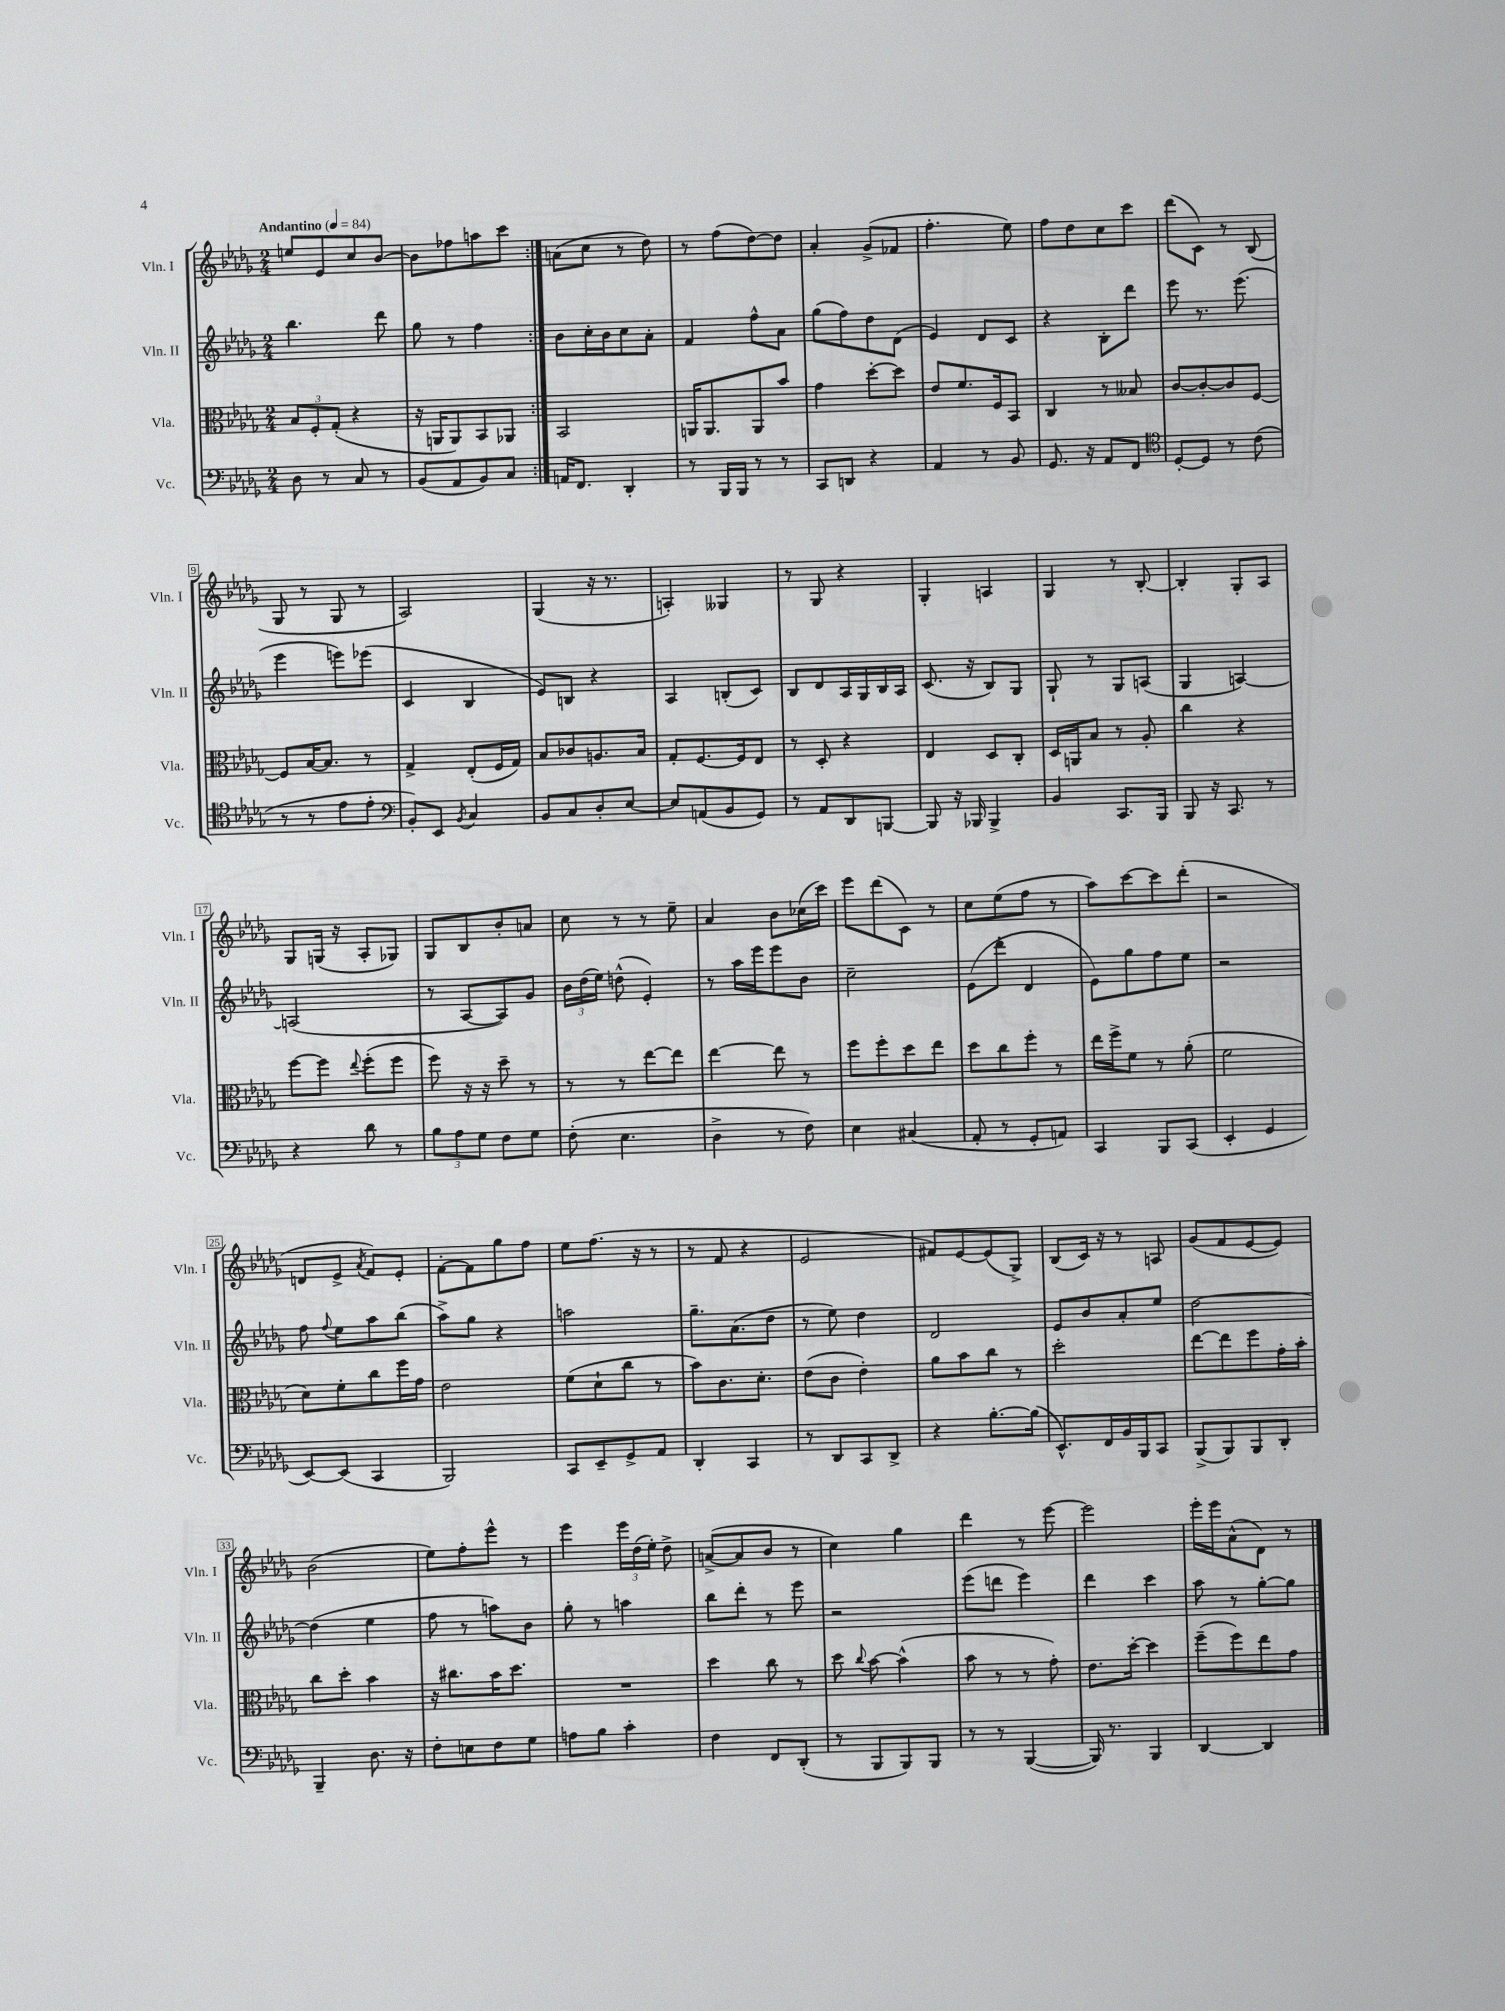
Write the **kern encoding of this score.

**kern	**kern	**kern	**kern
*part4	*part3	*part2	*part1
*staff4	*staff3	*staff2	*staff1
*I"Vc.	*I"Vla.	*I"Vln. II	*I"Vln. I
*I'Vc.	*I'Vla.	*I'Vln. II	*I'Vln. I
*clefF4	*clefC3	*clefG2	*clefG2
*k[b-e-a-d-g-]	*k[b-e-a-d-g-]	*k[b-e-a-d-g-]	*k[b-e-a-d-g-]
*M2/4	*M2/4	*M2/4	*M2/4
*MM84	*MM84	*MM84	*MM84
=1	=1	=1	=1
!	!	!	!LO:TX:a:B:t=Andantino
8D-\	12B-/L	4.bb-\	8een/L
.	12F'/	.	.
8r	.	.	8e-/
.	(12G-'/J	.	.
8C/	4r	.	8cc/
8r	.	8ddd-\	[8b-/J
=2	=2	=2	=2
(8BB-/L	16r	8gg-\	8b-\L]
.	16AAn/KL	.	.
8AA-/	8AA/)	8r	8ff-X\
8BB-/)	8BB-/	4ff\	8aan\
8C/J	8AA-X/J	.	8ccc\J
=3:|!	=3:|!	=3:|!	=3:|!
16AAn/KL	2BB-/	8b-\L	(8an\L
8.FF/J	.	.	.
.	.	16cc'\L	8cc\J
.	.	16b-\J	.
4DD-'/	.	8cc\	8r
.	.	8a-'\J	8dd-\)
=4	=4	=4	=4
8r	16AAn/KL	4f/	8r
.	8.AA/	.	.
16BBB-/LL	.	.	(8ff\L
16BBB-/JJ	.	.	.
8r	8AA/	8ff^^\L	[8dd-\)
8r	8b-/J	8a-\J	8dd-\J]
=5	=5	=5	=5
8CC/L	4g-\	(8gg-\L	4a-'/
8DDn/J	.	8ff\)	.
4r	[8dd-'\L	8dd-\	(8g-^/L
.	8dd-\J]	(8d-\J	8f-X/J
=6	=6	=6	=6
4AA-/	8e-/L	4e-/)	4.ff'\
.	8.f/	.	.
8r	.	8d-/L	.
.	16F/k	.	.
8BB-/	8BB-/J	8c/J	8ee-\)
=7	=7	=7	=7
8.GG-/	4C/	4r	8ff\L
.	.	.	8dd-\
16r	.	.	.
8AA-/L	8r	8B-'\L	8cc\
8FF/J	8B--X/	8ddd-\J	8ccc\J
=8	=8	=8	=8
*clefC4	*	*	*
[8D-'/L	[8c/L	8eee-\	(8ddd-\L
8D-/J]	8c'/_	8.r	8c\J)
8r	8c/]	.	8r
.	.	(8.eee-\	.
(8c\	[8F/J	.	(8B-/
!!LO:LB:g=z
=9	=9	=9	=9
8r	8F/L]	4eee-\	8G-/
8r	[16B-/K	.	8r
.	8.B-/J]	.	.
8e-\L	.	8eeen\L)	8G-/
8e-'\J	8r	(8eee-X\J	8r
=10	=10	=10	=10
*clefF4	*	*	*
8BB-'/L)	4G-^/	4c/	2A-/)
8EE-/J	.	.	.
8qBB-/	.	.	.
4C/	(8E-'/L	4B-/	.
.	16F/L	.	.
.	16G-/JJ)	.	.
=11	=11	=11	=11
8BB-/L	8B-/L	8e-/L)	(4G-/
8C/	8c-X/	8Bn/J	.
8D-'/	8.An/	4r	16r
.	.	.	8.r
[8E-/J	.	.	.
.	16B-/Jk	.	.
=12	=12	=12	=12
8E-/L]	8G-'/L	4A-/	4An'/)
(8AAn/	[8.F/	.	.
8BB-/	.	(8Bn'/L	4G--X/
.	16F/k]	.	.
8GG-/J)	8E-/J	8c/J)	.
=13	=13	=13	=13
8r	8r	8B-/L	8r
8AA-/L	8D-'/	8d-/	8G-/
8DD-/	4r	16A-/L	4r
.	.	16G-/	.
[8BBBn/J	.	16B-/	.
.	.	16A-/JJ	.
=14	=14	=14	=14
8BBB/]	4E-/	(8.c/	4G-'/
16r	.	.	.
16BBB-X/	.	16r	.
4BBB-^/	8D-/L	8B-/L)	4An/
.	8C'/J	8G-/J	.
=15	=15	=15	=15
4BB-/	16D-/LL	8G-`/	4G-/
.	16AAn/J	.	.
.	8B-/J	8r	.
8.CC/L	8r	8G-/L	8r
.	8A-'/	(8An/J	[8B-'/
16BBB-/Jk	.	.	.
=16	=16	=16	=16
8BBB-/	4cc\	4G-/	4B-'/]
16r	.	.	.
8.CC/	.	.	.
.	4r	[4An/)	8G-'/L
8r	.	.	8A-/J
!!LO:LB:g=z
=17	=17	=17	=17
4r	[8ff\L	(2An/]	8G-/L
.	8ff\J]	.	(16Gn/Jk
.	.	.	16r
.	8qqee-/	.	.
8d-\	(8ff'\L	.	8A-'/L
8r	8ff\J	.	8G-X/J)
=18	=18	=18	=18
12B-\L	8ff\)	8r	8G-/L
12A-\	.	.	.
.	16r	[8A-/L	8B-/
12G-\J	.	.	.
.	16r	.	.
8F\L	8dd-~\	8A-/])	8b-'/
8G-\J	8r	8g-/J	8an/J
=19	=19	=19	=19
(8F'\	8r	24b-\LL	8cc\
.	.	(24dd-\	.
.	.	24ee-\JJ)	.
4.E-\	8r	(8ddn^^\	8r
.	[8ee-\L	4e-'/)	8r
.	8ee-\J]	.	8ee-~\
=20	=20	=20	=20
4D-^\	[4ee-\	8r	4a-/
.	.	16aa-\LL	.
.	.	16eee-\J	.
8r	8ee-\]	8eee-\	8b-\L
8F\)	8r	8b-\J	(16cc-X\L
.	.	.	16ccc\JJ)
=21	=21	=21	=21
4E-\	8ff\L	2cc~\	8eee-\L
.	8ff'\	.	(8ddd-\
(4C#X/	8dd-\	.	8c\J)
.	8ee-\J	.	8r
=22	=22	=22	=22
8AA-'/	8dd-\L	(8e-\L	8cc\L
8r	8cc\	8ddd-'\J	(8ee-\
8GG-'/L	8ff'\J	4d-/	8ff\J
8AAn/J)	8r	.	8r
=23	=23	=23	=23
4CC/	16ee-\LL	8e-\L)	8aa-\L)
.	16ff^\J	.	.
.	8f\J	8gg-\	[8ccc\
8BBB-/L	8r	8ff\	8ccc\]
(8CC/J	(8a-'\	8ee-\J	(8ddd-'\J
=24	=24	=24	=24
4EE-'/	2f\	2r	2r
4GG-/	.	.	.
!!LO:LB:g=z
=25	=25	=25	=25
[8EE-/L)	8d-\L)	8ff\	8dn/L
.	.	8qqff/	.
(8EE-/J]	8f'\	8ee-\L	8e-^/J
.	.	.	8qa-/
4CC/	8cc\	8aa-\	8f/L)
.	16ff\L	(8bb-\J	8e-'/J
.	16g-\JJ	.	.
=26	=26	=26	=26
2BBB-/)	2e-\	8aa-^\L)	[8f'\L
.	.	8gg-\J	8f\]
.	.	4r	8gg-\
.	.	.	8ff\J
=27	=27	=27	=27
8CC/L	(8f\L	2aan\	8ee-\L
8EE-~/	8d-`\	.	(8.ff\J
8GG-^/	8cc\J	.	.
.	.	.	16r
8AA-/J	8r	.	8r
=28	=28	=28	=28
4DD-'/	8b-\L)	8.gg-~\L	8r
.	8.c\	.	8f/
.	.	(8.a-\	.
4CC/	.	.	4r
.	8.d-'\J	.	.
.	.	8dd-\J	.
=29	=29	=29	=29
8r	(8e-\L	8r	2e-/
8DD-/L	8c\J	8ee-\)	.
8CC/	4e-'\)	4dd-\	.
8DD-^/J	.	.	.
=30	=30	=30	=30
4r	8a-\L	2d-/	8f#X/L)
.	8b-\	.	[8e-/
[8.B-'\L	8cc\J	.	(8e-/]
.	8r	.	8G-^/J)
(16B-\Jk]	.	.	.
=31	=31	=31	=31
8.EE-^^/L)	2dd-'\	8e-/L	(8B-/L
.	.	8b-/	16c/Jk)
16FF/L	.	.	16r
16BB-/	.	8a-'/	8r
16BBB-/J	.	.	.
8CC/J	.	8ee-/J	8An/
=32	=32	=32	=32
(8BBB-^/L	[8ee-\L	[2dd-\	(8g-/L
8BBB-/)	8ee-\]	.	8f/
8BBB-/	8ff\	.	[8e-/
8DD-'/J	16g-'\L	.	8e-/J])
.	16b-'\JJ	.	.
!!LO:LB:g=z
=33	=33	=33	=33
4BBB-~/	8cc\L	(4dd-\]	(2b-\
.	8dd-'\J	.	.
8.D-\	4b-\	4ee-\	.
16r	.	.	.
=34	=34	=34	=34
8F'\L	16r	8ff\	8ee-\L)
.	8.cc#X\L	.	.
8En\	.	8r	8ff'\
8F\	16b-\K	8aan\L)	8eee-^^\J
.	8.dd-\J	.	.
8G-\J	.	8b-\J	8r
=35	=35	=35	=35
8An\L	2r	8gg-'\	4eee-\
8B-\J	.	8r	.
4c'\	.	4aan\	24eee-\LL
.	.	.	(24dd-\
.	.	.	24ee-'\JJ)
.	.	.	8dd-^\
=36	=36	=36	=36
4F\	4dd-\	8bb-\L	([8an^/L
.	.	8ddd-'\J	8a/]
8FF/L	8cc\	8r	8b-/J
(8DD-'/J	8r	8eee-\	8r
=37	=37	=37	=37
8r	8dd-\	2r	4cc\)
.	8qqcc/	.	.
8BBB-/L	[8b-\	.	.
8BBB-/)	(4b-^^\]	.	4gg-\
8BBB-/J	.	.	.
=38	=38	=38	=38
8r	8b-\	(8eee-\L	4ddd-\
8r	8r	8dddn\J	.
([4BBB-/	8r	4eee-\)	8r
.	8g-'\)	.	[8eee-\
=39	=39	=39	=39
16BBB-/])	8.e-\L	4ddd-\	2eee-\]
8.r	.	.	.
.	[16dd-'\Jk	.	.
4BBB-/	4dd-\]	4ccc\	.
=40	=40	=40	=40
[4DD-/	(8ff~\L	8aa-\	16eee-'\LL
.	.	.	16eee-\J
.	8ff\)	8r	(8a-^^\
4DD-/]	8ee-\	[8gg-'\L	8d-\J)
.	8g-\J	8gg-\J]	8r
==	==	==	==
*-	*-	*-	*-
